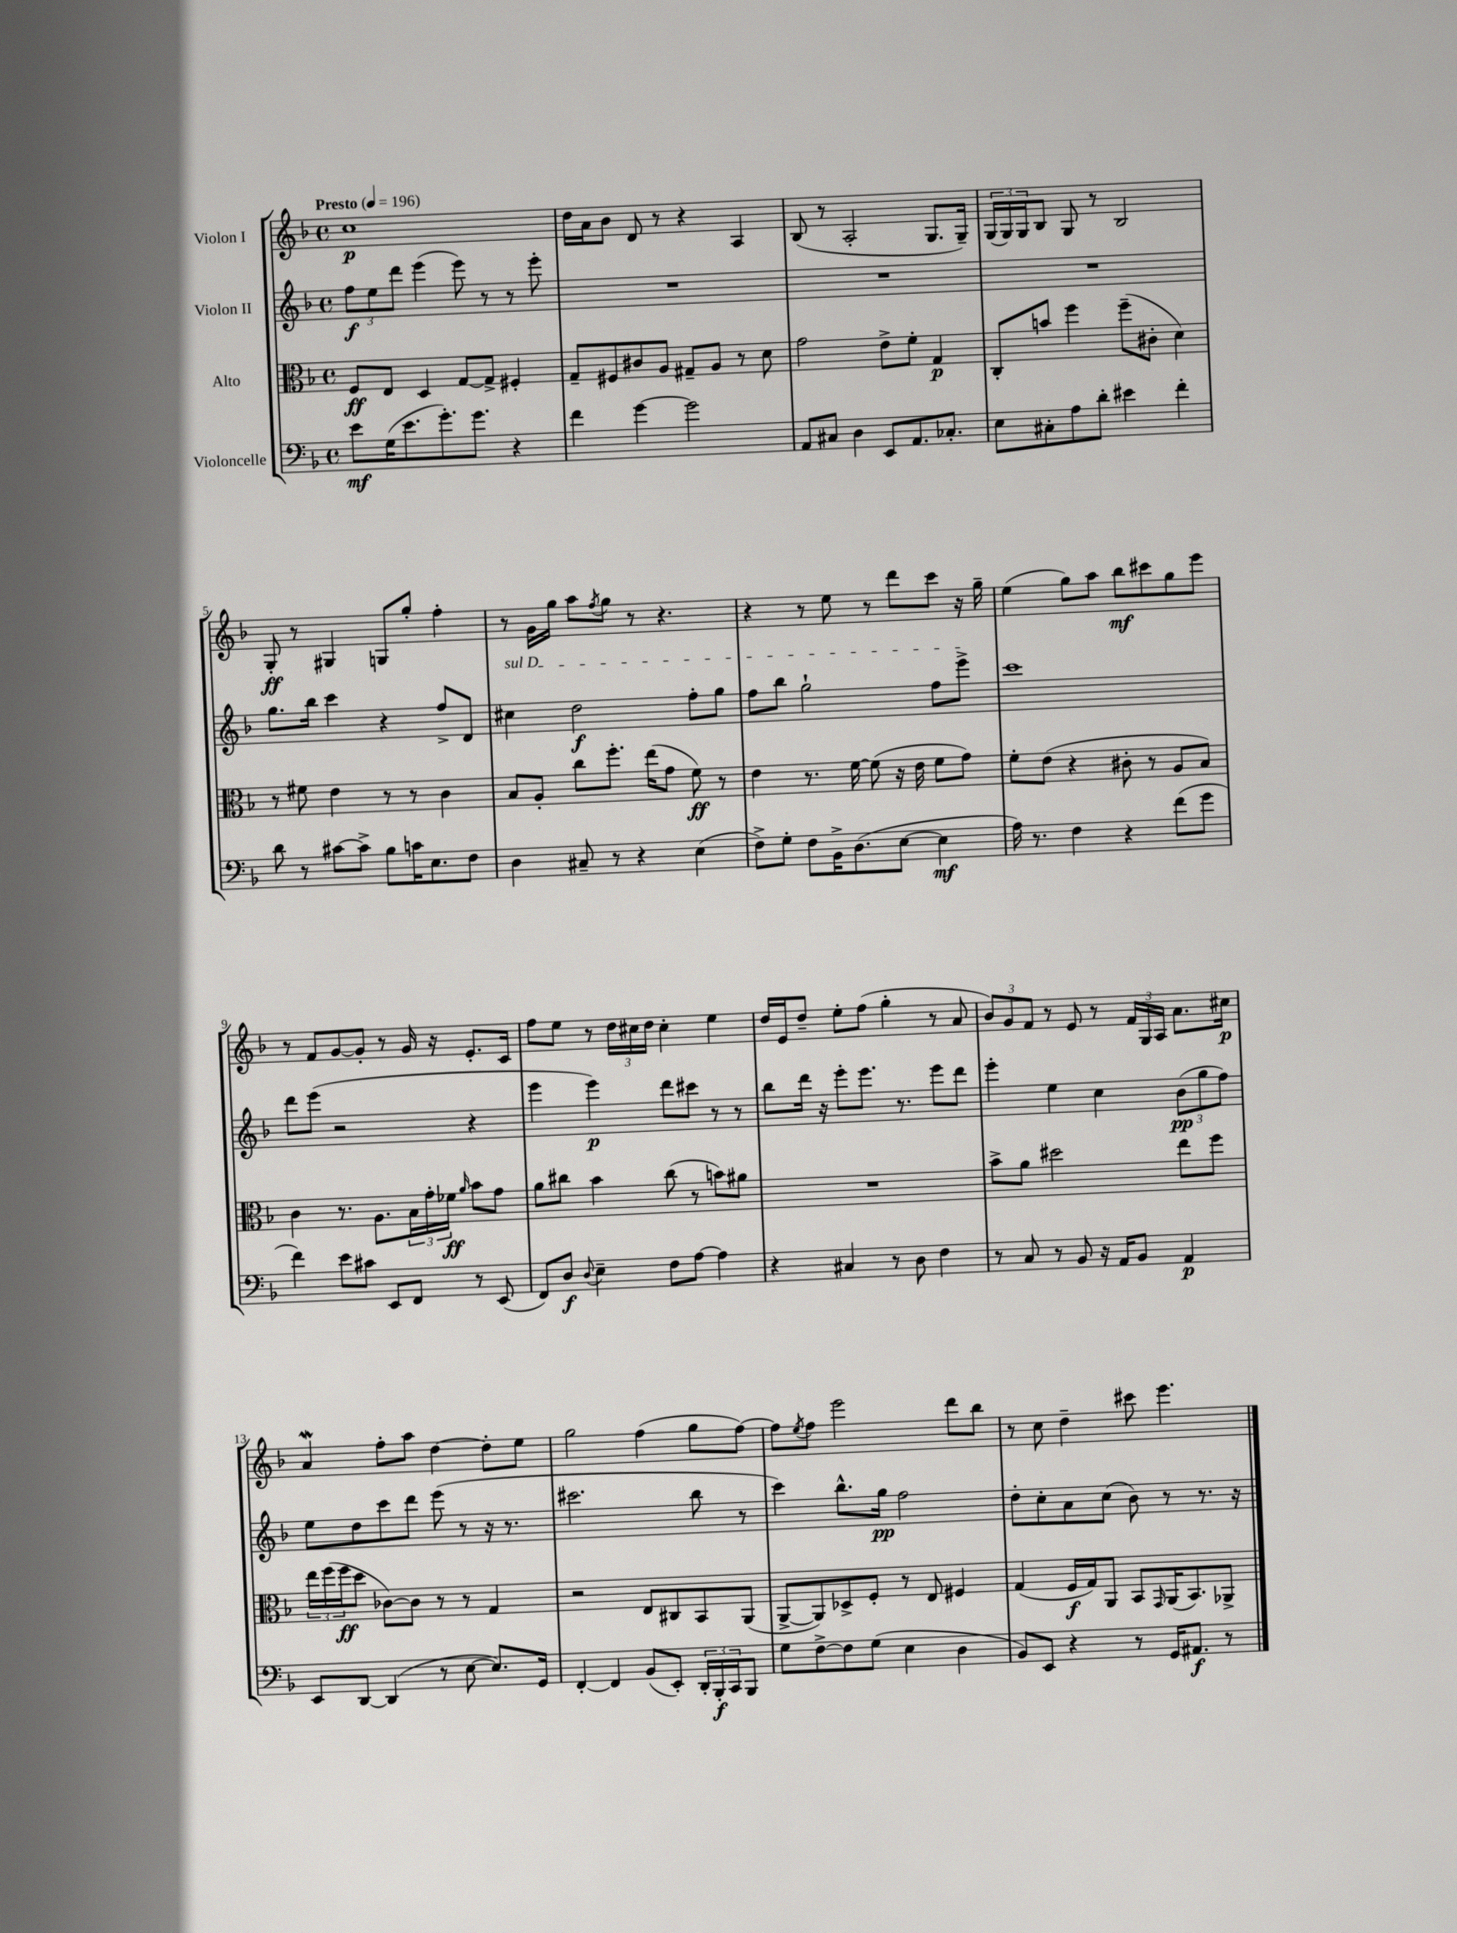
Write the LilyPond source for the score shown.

<<
\new StaffGroup <<
\new Staff = "s0" \with { instrumentName = "Violon I" } {
    \clef treble \key f \major \defaultTimeSignature \time 4/4 \tempo "Presto" 4 = 196
    c''1\p |
    d''16 a'16 bes'8 d'8 r8 r4 a4 |
    bes8( r8 a2-. g8. g16--) |
    \tuplet 3/2 { g16( g16) g16 } bes8 g8 r8 bes2 |
    g8-.\ff r8 gis4 g8 g''8-. f''4-. |
    r8 g'16 g''16 a''8 \acciaccatura { f''8 } g''8 r8 r4. |
    r4 r8 e''8 r8 d'''8 c'''8 r16 g''16-- |
    e''4( g''8) a''8 bes''8\mf cis'''8 g''8 e'''8 |
    r8 f'8 g'8~ g'8-. r8 g'16 r16 e'8.-. c'16 |
    f''8 e''8 r8 \tuplet 3/2 { d''16 cis''16 d''16 } cis''4-. e''4 |
    d''16 e'16 d''8-- e''8-. f''8( g''4-. r8 a'8 |
    \tuplet 3/2 { bes'8) g'8 f'8 } r8 e'8 r8 \tuplet 3/2 { f'16 g16 a16 } a'8. cis''16\p |
    a'4\mordent f''8-. a''8 d''4~ d''8-. e''8 |
    g''2 f''4( g''8 f''8~) |
    f''8 \acciaccatura { e''8 } f''8 e'''2 d'''8 bes''8 |
    r8 c''8 d''4-- cis'''8 e'''4. \bar "|." |
}
\new Staff = "s1" \with { instrumentName = "Violon II" } {
    \clef treble \key f \major \defaultTimeSignature \time 4/4
    \tuplet 3/2 { f''8\f e''8 d'''8 } e'''4( e'''8) r8 r8 e'''8-. |
    R1 |
    R1 |
    R1 |
    g''8. bes''16 c'''4 r4 f''8-> d'8 |
    \once \override TextSpanner.bound-details.left.text = \markup { \italic "sul D" } cis''4\startTextSpan d''2\f f''8-. g''8 |
    f''8 bes''8 g''2-! f''8 e'''8->\stopTextSpan |
    c'''1 |
    d'''8 e'''8( r2 r4 |
    e'''4 e'''4\p) d'''8 cis'''8 r8 r8 |
    bes''8 d'''16 r16 e'''8-. e'''8. r8. e'''8 d'''8 |
    e'''4-. e''4 c''4 \tuplet 3/2 { bes'8\pp( g''8 f''8) } |
    e''8 d''8 c'''8 d'''8 e'''8( r8 r16 r8. |
    cis'''2. bes''8 r8 |
    c'''4) bes''8.-^ g''16\pp f''2 |
    d''8-. c''8-. a'8 c''8( bes'8) r8 r8. r16 \bar "|." |
}
\new Staff = "s2" \with { instrumentName = "Alto" } {
    \clef alto \key f \major \defaultTimeSignature \time 4/4
    f8\ff e8 d4 g8~ g8-> fis4-. |
    g8-- fis8 cis'8 a8 gis8-- a8 r8 d'8 |
    g'2 e'8-> f'8-. g4\p |
    c8-. b'8 f''4 f''8--( cis'8-. d'4) |
    r8 fis'8 e'4 r8 r8 c'4 |
    bes8 a8-. c''8 f''8.-. e''16( g'8 f'8\ff) r8 |
    e'4 r8. f'16~ f'8( r16 e'16 f'8 g'8) |
    f'8-. e'8( r4 cis'8-. r8 a8 bes8) |
    c'4 r8. a8. \tuplet 3/2 { bes16 g'16-. fes'16\ff } \grace { a'16 } bes'8 g'8 |
    a'8 cis''8 bes'4 cis''8( r8 b'8) ais'8 |
    R1 |
    bes'8-> a'8 dis''2 e''8 f''8 |
    \tuplet 3/2 { e''16 f''16( f''16\ff } d''8 ces'8~) ces'8 r8 r8 g4 |
    r2 e8 cis8 bes,8 a,8( |
    a,8~-> a,8) des8-> f8-. r8 e8 fis4 |
    g4( f16\f g16) a,8 bes,8 \grace { g,16 } a,16( bes,8.) aes,8-> \bar "|." |
}
\new Staff = "s3" \with { instrumentName = "Violoncelle" } {
    \clef bass \key f \major \defaultTimeSignature \time 4/4
    e'8\mf g16( e'8. g'8.-.) g'8. r4 |
    f'4 g'4~ g'2 |
    a,8 cis8 d4 e,8 a,8. ces8.-. |
    e8 cis8-. a8 d'8-. eis'4 f'4-. |
    d'8 r8 cis'8~ cis'8-> bes8 c'16 e8. f8 |
    d4 cis8-- r8 r4 e4( |
    f8->) g8-. f8 bes,16-> d8.( e8~ e4\mf |
    a16) r8. f4 r4 f'8( g'8 |
    f'4) e'8 cis'8 e,8 f,8 r8 e,8( |
    f,8) d8\f \appoggiatura { d8 } e4-- f8 a8~ a4 |
    r4 cis4 r8 d8 f4 |
    r8 c8 r8 bes,8 r16 a,16 bes,8 a,4\p |
    e,8 d,8~ d,4( r8 e8~ e8.) g,16 |
    f,4~-. f,4 bes,8( e,8-.) \tuplet 3/2 { d,16-. bes,,16-.\f c,16 } bes,,8 |
    g8 f8~-> f8 g8( e4 d4 |
    bes,8) e,8 r4 r8 g,16 ais,8.\f r8 \bar "|." |
}
>>
>>
